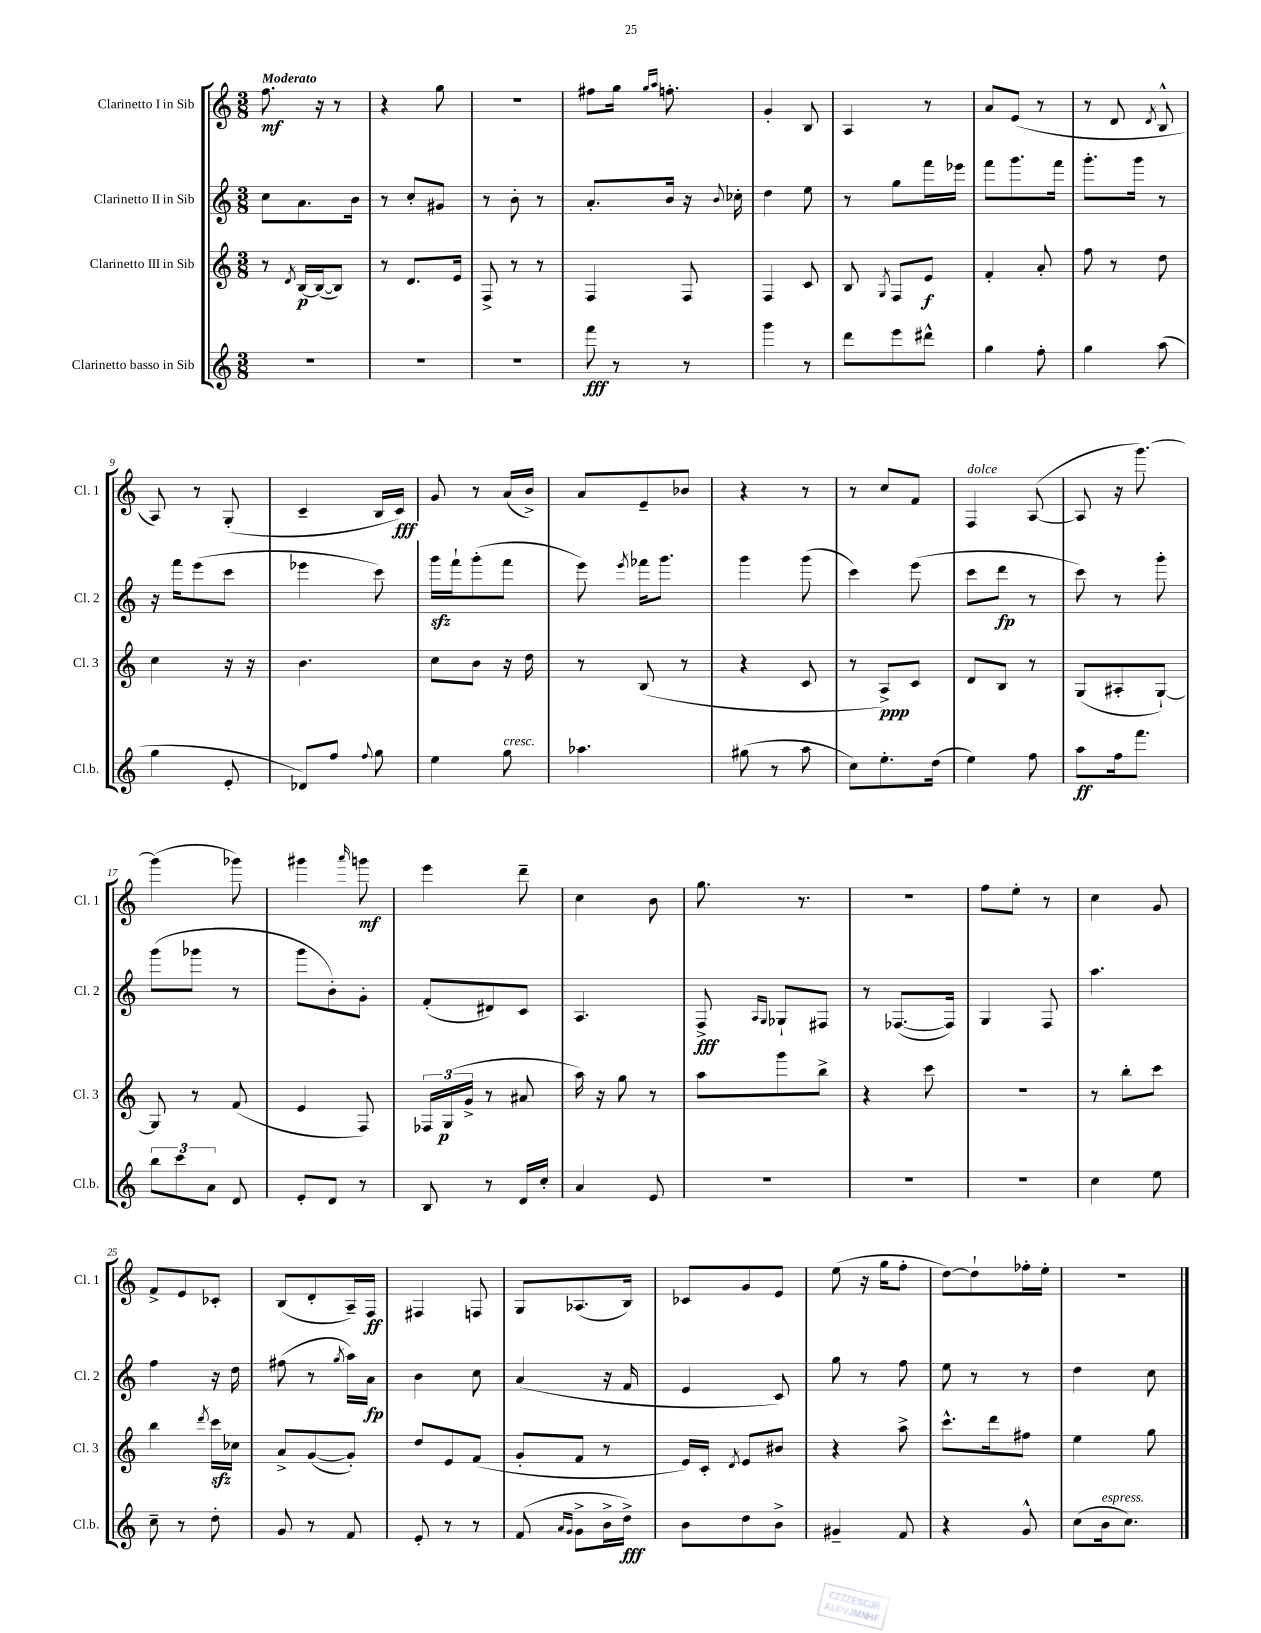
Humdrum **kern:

**kern	**kern	**kern	**kern
*staff4	*staff3	*staff2	*staff1
*clefG2	*clefG2	*clefG2	*clefG2
*k[]	*k[]	*k[]	*k[]
*M3/8	*M3/8	*M3/8	*M3/8
4.r	8r	8cc\L	8.ff\
.	8qd/	.	.
.	[16B/LL	8.a\	.
.	(16B/_J	.	16r
.	8B/]J)	.	8r
.	.	16b\Jk	.
=	=	=	=
4.r	8r	8r	4r
.	8.d/L	8cc'/L	.
.	.	8g#/J	8gg\
.	16e/Jk	.	.
=	=	=	=
4.r	8F^/	8r	4.r
.	8r	8b'\	.
.	8r	8r	.
=	=	=	=
8fff\	4F/	8.a'/L	8ff#\L
8r	.	.	16gg\Jk
.	.	.	16qqgg/LL
.	.	.	16qqaa/JJ
.	.	16b/Jk	8.ff'\
8r	8F/	16r	.
.	.	8qqb/	.
.	.	16cc-'\	.
=	=	=	=
4ggg\	4F/	4dd\	4g'/
8r	8c/	8ee\	8B/
=	=	=	=
8ddd\L	8B/	8r	4A/
.	8qG/	.	.
8eee\	8F/L	8gg\L	.
8ddd#^^\J	8e/J	16fff\L	8r
.	.	16eee-\JJ	.
=	=	=	=
4gg\	4f'/	8fff\L	8a/L
.	.	8.ggg\	(8e/J
8ff'\	8a'/	.	8r
.	.	16fff\Jk	.
=	=	=	=
4gg\	8ff\	8.ggg'\L	8r
.	8r	.	8d/
.	.	16ggg\Jk	.
.	.	.	8qd/
(8aa\	8dd\	8r	8B^^/
=	=	=	=
4gg\	4cc\	16r	8A/)
.	.	16fff\LK	.
.	.	(8eee\	8r
8e'/	16r	8ccc\J	(8G'/
.	16r	.	.
=	=	=	=
8d-/L)	4.b\	4eee-\	4c~/
8ff/J	.	.	.
8qqff/	.	.	.
8gg\	.	8ccc\)	16B/LL
.	.	.	16c/JJ)
=	=	=	=
4ee\	8cc\L	16ggg\LL	8g/
.	.	16fff`\J	.
.	8b\J	(8ggg'\	8r
8gg\	16r	8fff\J	(16a/LL
.	16dd\	.	16b^/JJ)
=	=	=	=
4.aa-\	8r	8eee\)	8a/L
.	.	8qeee/	.
.	(8B/	16fff-\LK	8e~/
.	.	8.ggg\J	.
.	8r	.	8b-/J
=	=	=	=
(8gg#\	4r	4ggg\	4r
8r	.	.	.
8aa\	8c/	(8ggg\	8r
=	=	=	=
8cc\L)	8r	4ccc\)	8r
8.ee'\	8A^/L)	.	8cc/L
.	8c/J	(8eee\	8f/J
(16dd\Jk	.	.	.
=	=	=	=
4ee\)	8d/L	8ccc\L	4F/
.	8B/J	8ddd\J	.
8ff\	8r	8r	([8A/
=	=	=	=
8aa\L	(8G/L	8ccc\)	8A/]
16ff\k	8A#'/	8r	16r
8.fff\J	.	.	[8.ggg\)
.	[8G`/J)	8ggg'\	.
=	=	=	=
12bb\L	8G/]	(8ggg\L	(4ggg\]
12ccc\	.	.	.
.	8r	8ggg-\J	.
12a\J	.	.	.
8d/	(8f/	8r	8ggg-\)
=	=	=	=
8e'/L	4e/	8ggg\L	4ggg#\
8d/J	.	8b'\)	.
.	.	.	16qqaaa/
8r	8F/)	8g'\J	8ggg\
=	=	=	=
8B/	24F-/LL	(8f'/L	4eee\
.	(24G/	.	.
.	24g^/JJ	.	.
8r	8r	8d#/)	.
16d/LL	8a#/	8c/J	8ddd~\
16cc'/JJ	.	.	.
=	=	=	=
4a/	16aa\)	4.A/	4cc\
.	16r	.	.
.	8gg\	.	.
8e/	8r	.	8b\
=	=	=	=
4.r	8aa\L	8F^/	8.gg\
.	.	16qqA/LL	.
.	.	16qqG/JJ	.
.	8ggg\	8G-`/L	.
.	.	.	8.r
.	8bb^\J	8F#/J	.
=	=	=	=
4.r	4r	8r	4.r
.	.	([8.F-/L	.
.	8ccc\	.	.
.	.	16F-/]Jk)	.
=	=	=	=
4.r	4.r	4G/	8ff\L
.	.	.	8ee'\J
.	.	8F/	8r
=	=	=	=
4cc\	8r	4.aa\	4cc\
.	8bb'\L	.	.
8ee\	8ccc\J	.	8g/
=	=	=	=
8cc~\	4bb\	4ff\	8f^/L
8r	.	.	8e/
.	8qddd/	.	.
8dd'\	16ccc\LL	16r	8c-'/J
.	16cc-\JJ	16dd\	.
=	=	=	=
8g/	8a^/L	(8ff#\	(8B/L
8r	([8g/	8r	8d'/
.	.	8qgg/	.
8f/	8g'/]J)	16aa\LL)	16A~/L)
.	.	16a\JJ	16F/JJ
=	=	=	=
8e'/	8dd/L	4b\	4F#/
8r	8e/	.	.
8r	(8f/J	8cc\	8F/
=	=	=	=
(8f/	8g'/L	(4a/	8G/L
16qqa/LL	.	.	.
16qqg/JJ	.	.	.
8g^\L	8f/J	.	(8.A-/
16b^\L	8r	16r	.
16dd^\JJ)	.	16f/	16B/Jk)
=	=	=	=
8b\L	16e/LL)	4e/	8c-/L
.	16c'/JJ	.	.
.	8qd/	.	.
8dd\	8e/L	.	8g/
8b^\J	8b#/J	8c/)	8e/J
=	=	=	=
4g#~/	4r	8gg\	(8ee\
.	.	8r	16r
.	.	.	16gg\LK
8f/	8aa^\	8ff\	8ff'\J
=	=	=	=
4r	8.ccc^^\L	8ee\	[8dd\L)
.	.	8r	8dd`\]
.	16ddd\k	.	.
8g^^/	8ff#\J	8r	16ff-'\L
.	.	.	16ee'\JJ
=	=	=	=
(8cc\L	4ee\	4dd\	4.r
16b\k	.	.	.
8.cc\J)	.	.	.
.	8gg\	8cc\	.
==	==	==	==
*-	*-	*-	*-
